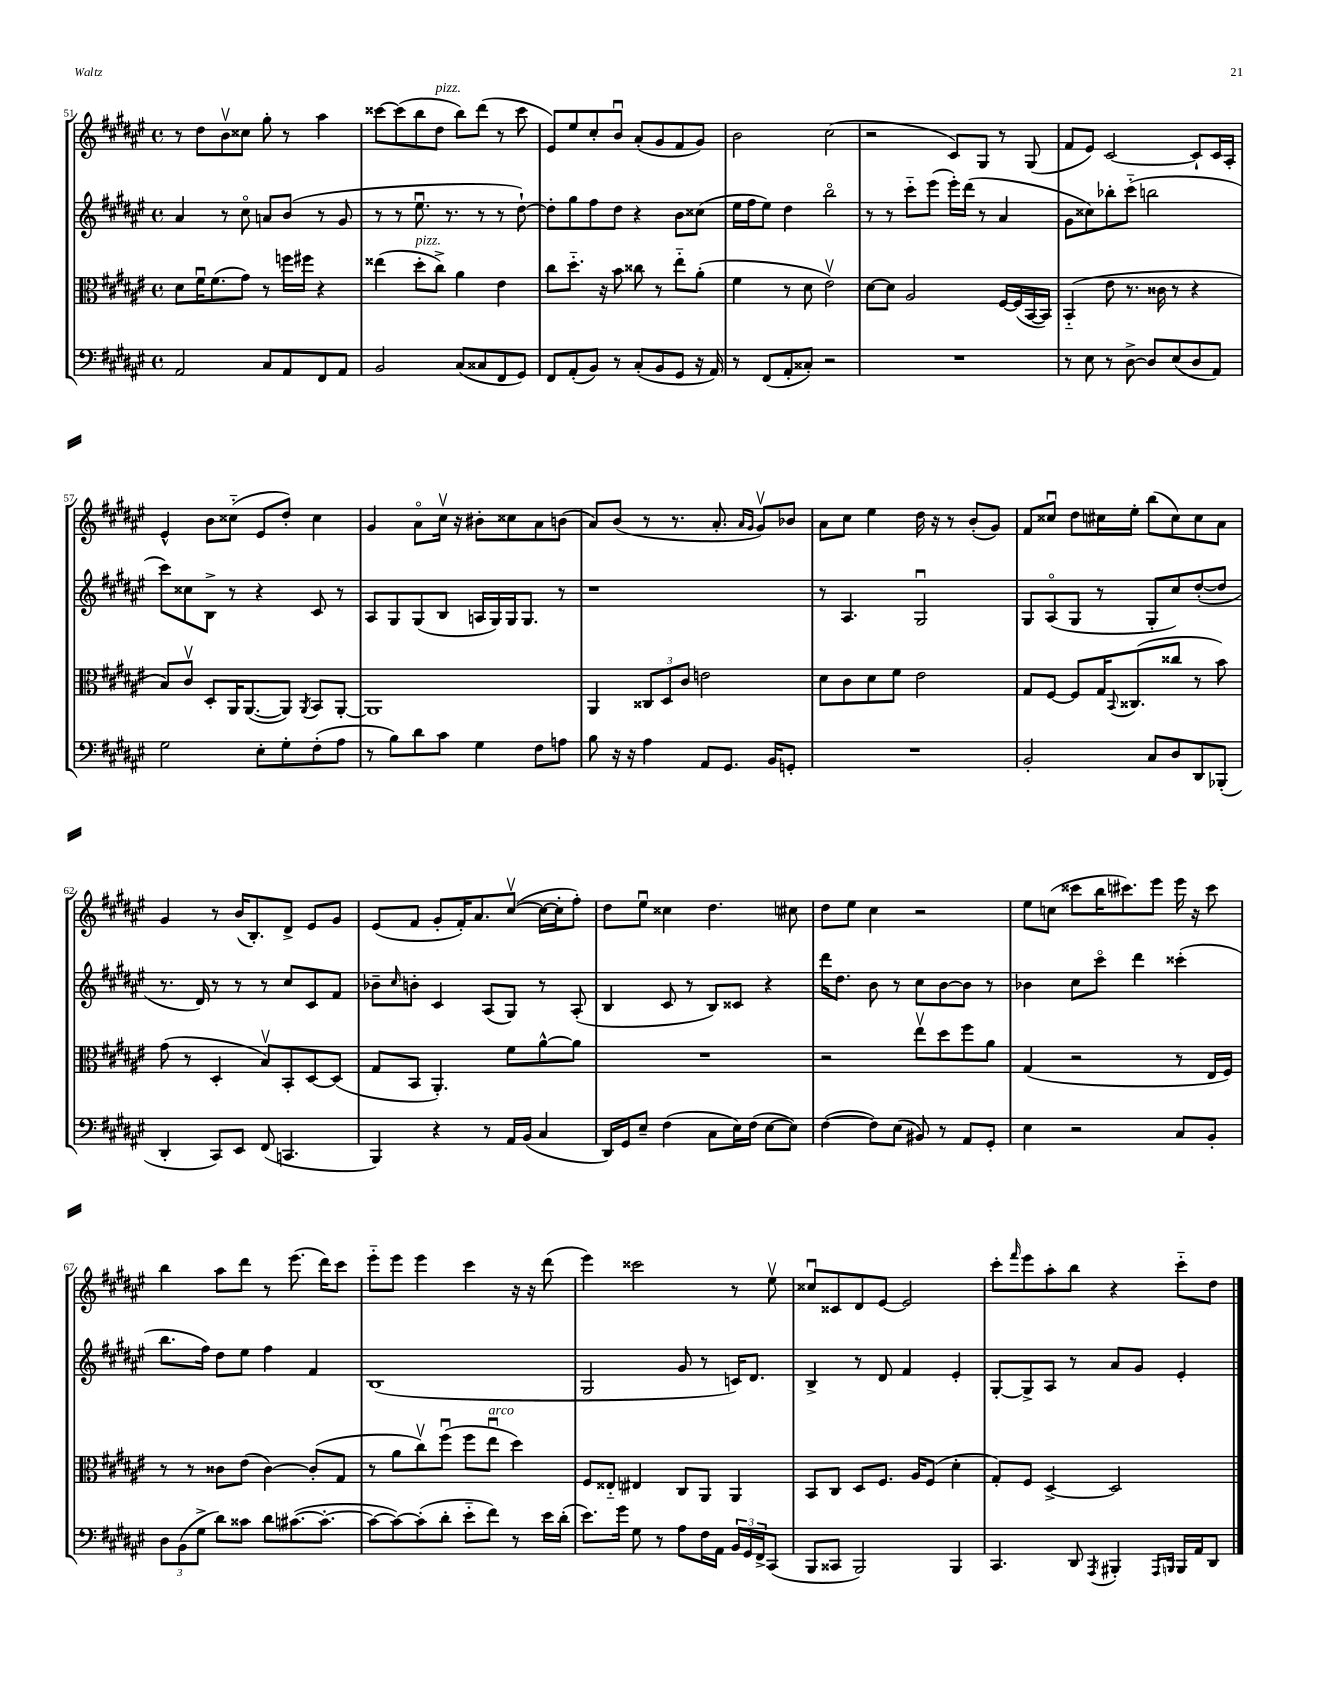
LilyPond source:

<<
\new StaffGroup <<
\new Staff = "s0" {
    \clef treble \key fis \major \defaultTimeSignature \time 4/4
    r8 dis''8 b'8\upbow cisis''8 gis''8-. r8 ais''4 |
    cisis'''8~ cisis'''8( b''8 dis''8^\markup { \italic "pizz." } b''8) dis'''8( r8 cisis'''8 |
    eis'8) eis''8 cis''8-. b'8\downbow ais'8-.( gis'8 fis'8 gis'8) |
    b'2 cis''2( |
    r2 cis'8) gis8 r8 gis8( |
    fis'8 eis'8) cis'2~ cis'8-! cis'16 ais16-. |
    eis'4-^ b'8 cisis''8-_( eis'8 dis''8-.) cisis''4 |
    gis'4 ais'8\flageolet cis''16\upbow r16 bis'8-. cisis''8 ais'8 b'8( |
    ais'8) b'8( r8 r8. ais'8.-. \grace { ais'16 gis'16 } gis'8\upbow) bes'8 |
    ais'8 cis''8 eis''4 dis''16 r16 r8 b'8-.( gis'8) |
    fis'8 cisis''8\downbow dis''8 cis''16 eis''16-. b''8( cis''8) cis''8 ais'8 |
    gis'4 r8 b'16( b8.-.) dis'8-> eis'8 gis'8 |
    eis'8( fis'8 gis'8-. fis'16-.) ais'8. cis''8~\upbow( cis''16~ cis''16-. fis''8-.) |
    dis''8 eis''8\downbow cisis''4 dis''4. cis''8 |
    dis''8 eis''8 cis''4 r2 |
    eis''8 c''8( cisis'''8 b''16 cis'''8.) eis'''8 eis'''16 r16 cis'''8 |
    b''4 ais''8 dis'''8 r8 eis'''8.( dis'''16) cis'''8 |
    eis'''8-_ eis'''8 eis'''4 cis'''4 r16 r16 dis'''8( |
    eis'''4) cisis'''2 r8 eis''8\upbow |
    cisis''8\downbow cisis'8 dis'8 eis'8~ eis'2 |
    cis'''8-. \grace { fis'''16 } eis'''8 ais''8-. b''8 r4 cis'''8-_ dis''8 \bar "|." |
}
\new Staff = "s1" {
    \clef treble \key fis \major \defaultTimeSignature \time 4/4
    ais'4 r8 cis''8\flageolet a'8 b'8( r8 gis'8 |
    r8 r8 eis''8.\downbow r8. r8 r8 dis''8~-!) |
    dis''8-. gis''8 fis''8 dis''8 r4 b'8 cisis''8( |
    eis''16 fis''16 eis''8) dis''4 b''2\flageolet |
    r8 r8 cis'''8-_ eis'''8( eis'''16-.) dis'''16( r8 ais'4 |
    gis'8 cisis''8) bes''8-. cis'''8-_( b''2 |
    cis'''8) cisis''8 b8-> r8 r4 cis'8 r8 |
    ais8 gis8 gis8( b8 a16 gis16) gis16 gis8. r8 |
    r1 |
    r8 ais4. gis2\downbow |
    gis8 ais8\flageolet( gis8 r8 gis8-. cis''8) dis''8~-.( dis''8 |
    r8. dis'16) r8 r8 r8 cis''8 cis'8 fis'8 |
    bes'8-- \grace { cis''16 } b'8-. cis'4 ais8( gis8) r8 ais8-.( |
    b4 cis'8 r8 b8) cisis'8 r4 |
    dis'''16 dis''8. b'8 r8 cis''8 b'8~ b'8 r8 |
    bes'4 cis''8 cis'''8\flageolet dis'''4 cisis'''4-.( |
    b''8. fis''16) dis''8 eis''8 fis''4 fis'4 |
    b1( |
    gis2 gis'8 r8 c'16) dis'8. |
    b4-> r8 dis'8 fis'4 eis'4-. |
    gis8~-. gis8-> ais8 r8 ais'8 gis'8 eis'4-. \bar "|." |
}
\new Staff = "s2" {
    \clef alto \key fis \major \defaultTimeSignature \time 4/4
    dis'8 fis'16\downbow fis'8.( gis'8) r8 f''16 fis''16 r4 |
    eisis''4( dis''8-.^\markup { \italic "pizz." } cis''8->) ais'4 eis'4 |
    cis''8 dis''8.-_ r16 b'8 cisis''8 r8 eis''8-_ ais'8-.( |
    fis'4 r8 dis'8 eis'2\upbow) |
    dis'8~ dis'8 ais2 fis16~ fis16( b,16~ b,16) |
    b,4-_( eis'8 r8. cisis'16 r8 r4 |
    b8) cis'8\upbow dis8-. ais,16 ais,8.~( ais,8) \acciaccatura { ais,8 } b,8 ais,8~-. |
    ais,1 |
    ais,4 \tuplet 3/2 { cisis8 dis8 cis'8 } e'2 |
    dis'8 cis'8 dis'8 fis'8 eis'2 |
    gis8 fis8~ fis8 gis16 \appoggiatura { b,8 } cisis8.( cisis''8 r8 b'8) |
    gis'8( r8 dis4-. b8\upbow) b,8-. dis8~ dis8( |
    gis8 b,8 ais,4.-.) fis'8 ais'8~-^ ais'8 |
    R1 |
    r2 eis''8\upbow dis''8 fis''8 ais'8 |
    gis4( r2 r8 eis16 fis16) |
    r8 r8 cisis'8 eis'8( cisis'4~) cisis'8-.( gis8 |
    r8 ais'8 cis''8\upbow) fis''8\downbow( fis''8 eis''8\downbow^\markup { \italic "arco" } dis''4) |
    fis8 eisis8-_ eis4 cis8 ais,8 ais,4 |
    b,8 cis8 dis8 fis8. ais16 fis8( dis'4-. |
    gis8-.) fis8 dis4~-> dis2 \bar "|." |
}
\new Staff = "s3" {
    \clef bass \key fis \major \defaultTimeSignature \time 4/4
    ais,2 cis8 ais,8 fis,8 ais,8 |
    b,2 cis8( cisis8 fis,8 gis,8) |
    fis,8 ais,8-.( b,8) r8 cis8-.( b,8 gis,8 r16 ais,16) |
    r8 fis,8( ais,8-. cisis8-.) r2 |
    R1 |
    r8 eis8 r8 dis8~-> dis8 eis8( dis8 ais,8) |
    gis2 eis8-. gis8-. fis8-.( ais8 |
    r8 b8) dis'8 cis'8 gis4 fis8 a8 |
    b8 r16 r16 ais4 ais,8 gis,8. b,16 g,8-. |
    R1 |
    b,2-. cis8 dis8 dis,8 bes,,8-.( |
    dis,4-. cis,8) eis,8 fis,8( c,4. |
    b,,4) r4 r8 ais,16 b,16( cis4 |
    dis,16) gis,16 eis8-- fis4( cis8 eis16) fis16( eis8~ eis8) |
    fis4~( fis8) eis8( bis,8) r8 ais,8 gis,8-. |
    eis4 r2 cis8 b,8-. |
    \tuplet 3/2 { dis8 b,8( gis8-> } dis'8) cisis'8 dis'8 cis'8.~( cis'8.~-. |
    cis'8~ cis'8~) cis'8-.( dis'8-. eis'8-_ fis'8) r8 eis'16 dis'16-.( |
    eis'8.) gis'16 gis8 r8 ais8 fis16 ais,16 \tuplet 3/2 { b,16 gis,16 fis,16-> } cis,8( |
    b,,8 cisis,8 b,,2) b,,4 |
    cis,4. dis,8 \acciaccatura { ais,,8 } bis,,4-. \grace { ais,,16 b,,16 } b,,16 ais,16 dis,8 \bar "|." |
}
>>
>>
\layout { \context { \Score currentBarNumber = #51 } }
